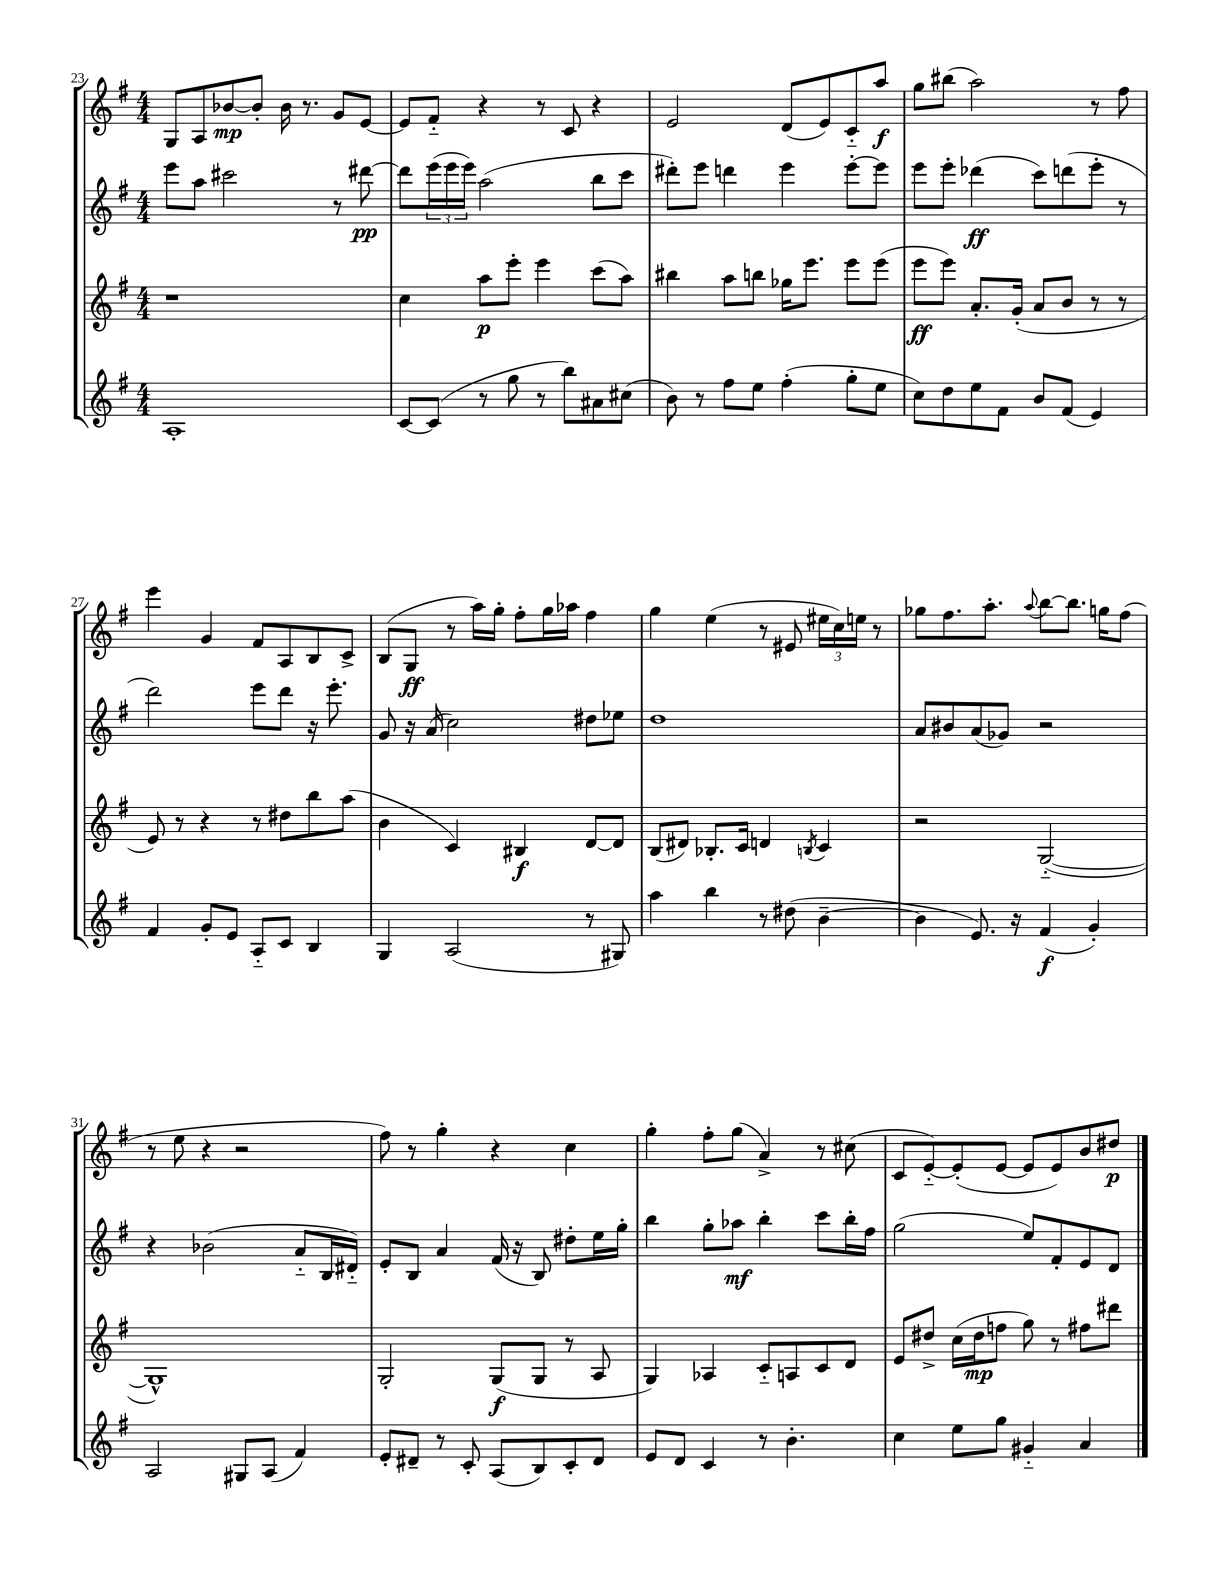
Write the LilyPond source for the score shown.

<<
\new StaffGroup <<
\new Staff = "s0" {
    \clef treble \key g \major \numericTimeSignature \time 4/4
    g8 a8 bes'8~\mp bes'8-. bes'16 r8. g'8 e'8~ |
    e'8 fis'8-_ r4 r8 c'8 r4 |
    e'2 d'8( e'8) c'8-_ a''8\f |
    g''8 bis''8( a''2) r8 fis''8 |
    e'''4 g'4 fis'8 a8 b8 c'8-> |
    b8( g8\ff r8 a''16) g''16-. fis''8-. g''16 aes''16 fis''4 |
    g''4 e''4( r8 eis'8 \tuplet 3/2 { eis''16 c''16) e''16 } r8 |
    ges''8 fis''8. a''8.-. \appoggiatura { a''8 } b''8~ b''8. g''16 fis''8( |
    r8 e''8 r4 r2 |
    fis''8) r8 g''4-. r4 c''4 |
    g''4-. fis''8-. g''8( a'4->) r8 cis''8( |
    c'8 e'8~-_) e'8-.( e'8~ e'8 e'8) b'8 dis''8\p \bar "|." |
}
\new Staff = "s1" {
    \clef treble \key g \major \numericTimeSignature \time 4/4
    e'''8 a''8 cis'''2 r8 dis'''8~\pp |
    dis'''8 \tuplet 3/2 { e'''16( e'''16 e'''16) } a''2( b''8 c'''8 |
    dis'''8-.) e'''8 d'''4 e'''4 e'''8~-. e'''8 |
    e'''8 e'''8-. des'''4\ff( c'''8) d'''8( e'''8-. r8 |
    d'''2) e'''8 d'''8 r16 e'''8.-. |
    g'8 r16 a'16( c''2) dis''8 ees''8 |
    d''1 |
    a'8 bis'8 a'8( ges'8) r2 |
    r4 bes'2( a'8-_ b16 dis'16-_) |
    e'8-. b8 a'4 fis'16( r16 b8) dis''8-. e''16 g''16-. |
    b''4 g''8-. aes''8\mf b''4-. c'''8 b''16-. fis''16 |
    g''2( e''8) fis'8-. e'8 d'8 \bar "|." |
}
\new Staff = "s2" {
    \clef treble \key g \major \numericTimeSignature \time 4/4
    r1 |
    c''4 a''8\p e'''8-. e'''4 c'''8( a''8) |
    bis''4 a''8 b''8 ges''16 e'''8. e'''8 e'''8( |
    e'''8\ff e'''8) a'8.-. g'16-.( a'8 b'8 r8 r8 |
    e'8) r8 r4 r8 dis''8 b''8 a''8( |
    b'4 c'4) bis4\f d'8~ d'8 |
    b8( dis'8) bes8.-. c'16 d'4 \acciaccatura { b8 } c'4 |
    r2 g2~-_( |
    g1-^) |
    g2-. g8\f( g8 r8 a8 |
    g4) aes4 c'8-_ a8 c'8 d'8 |
    e'8 dis''8-> c''16( dis''16\mp f''8 g''8) r8 fis''8 dis'''8 \bar "|." |
}
\new Staff = "s3" {
    \clef treble \key g \major \numericTimeSignature \time 4/4
    a1-. |
    c'8~ c'8( r8 g''8 r8 b''8) ais'8 cis''8( |
    b'8) r8 fis''8 e''8 fis''4-.( g''8-. e''8 |
    c''8) d''8 e''8 fis'8 b'8 fis'8( e'4) |
    fis'4 g'8-. e'8 a8-_ c'8 b4 |
    g4 a2( r8 gis8) |
    a''4 b''4 r8 dis''8( b'4~-- |
    b'4 e'8.) r16 fis'4\f( g'4-.) |
    a2 gis8 a8( fis'4) |
    e'8-. dis'8-- r8 c'8-. a8( b8) c'8-. dis'8 |
    e'8 d'8 c'4 r8 b'4.-. |
    c''4 e''8 g''8 gis'4-_ a'4 \bar "|." |
}
>>
>>
\layout { \context { \Score currentBarNumber = #23 } }
